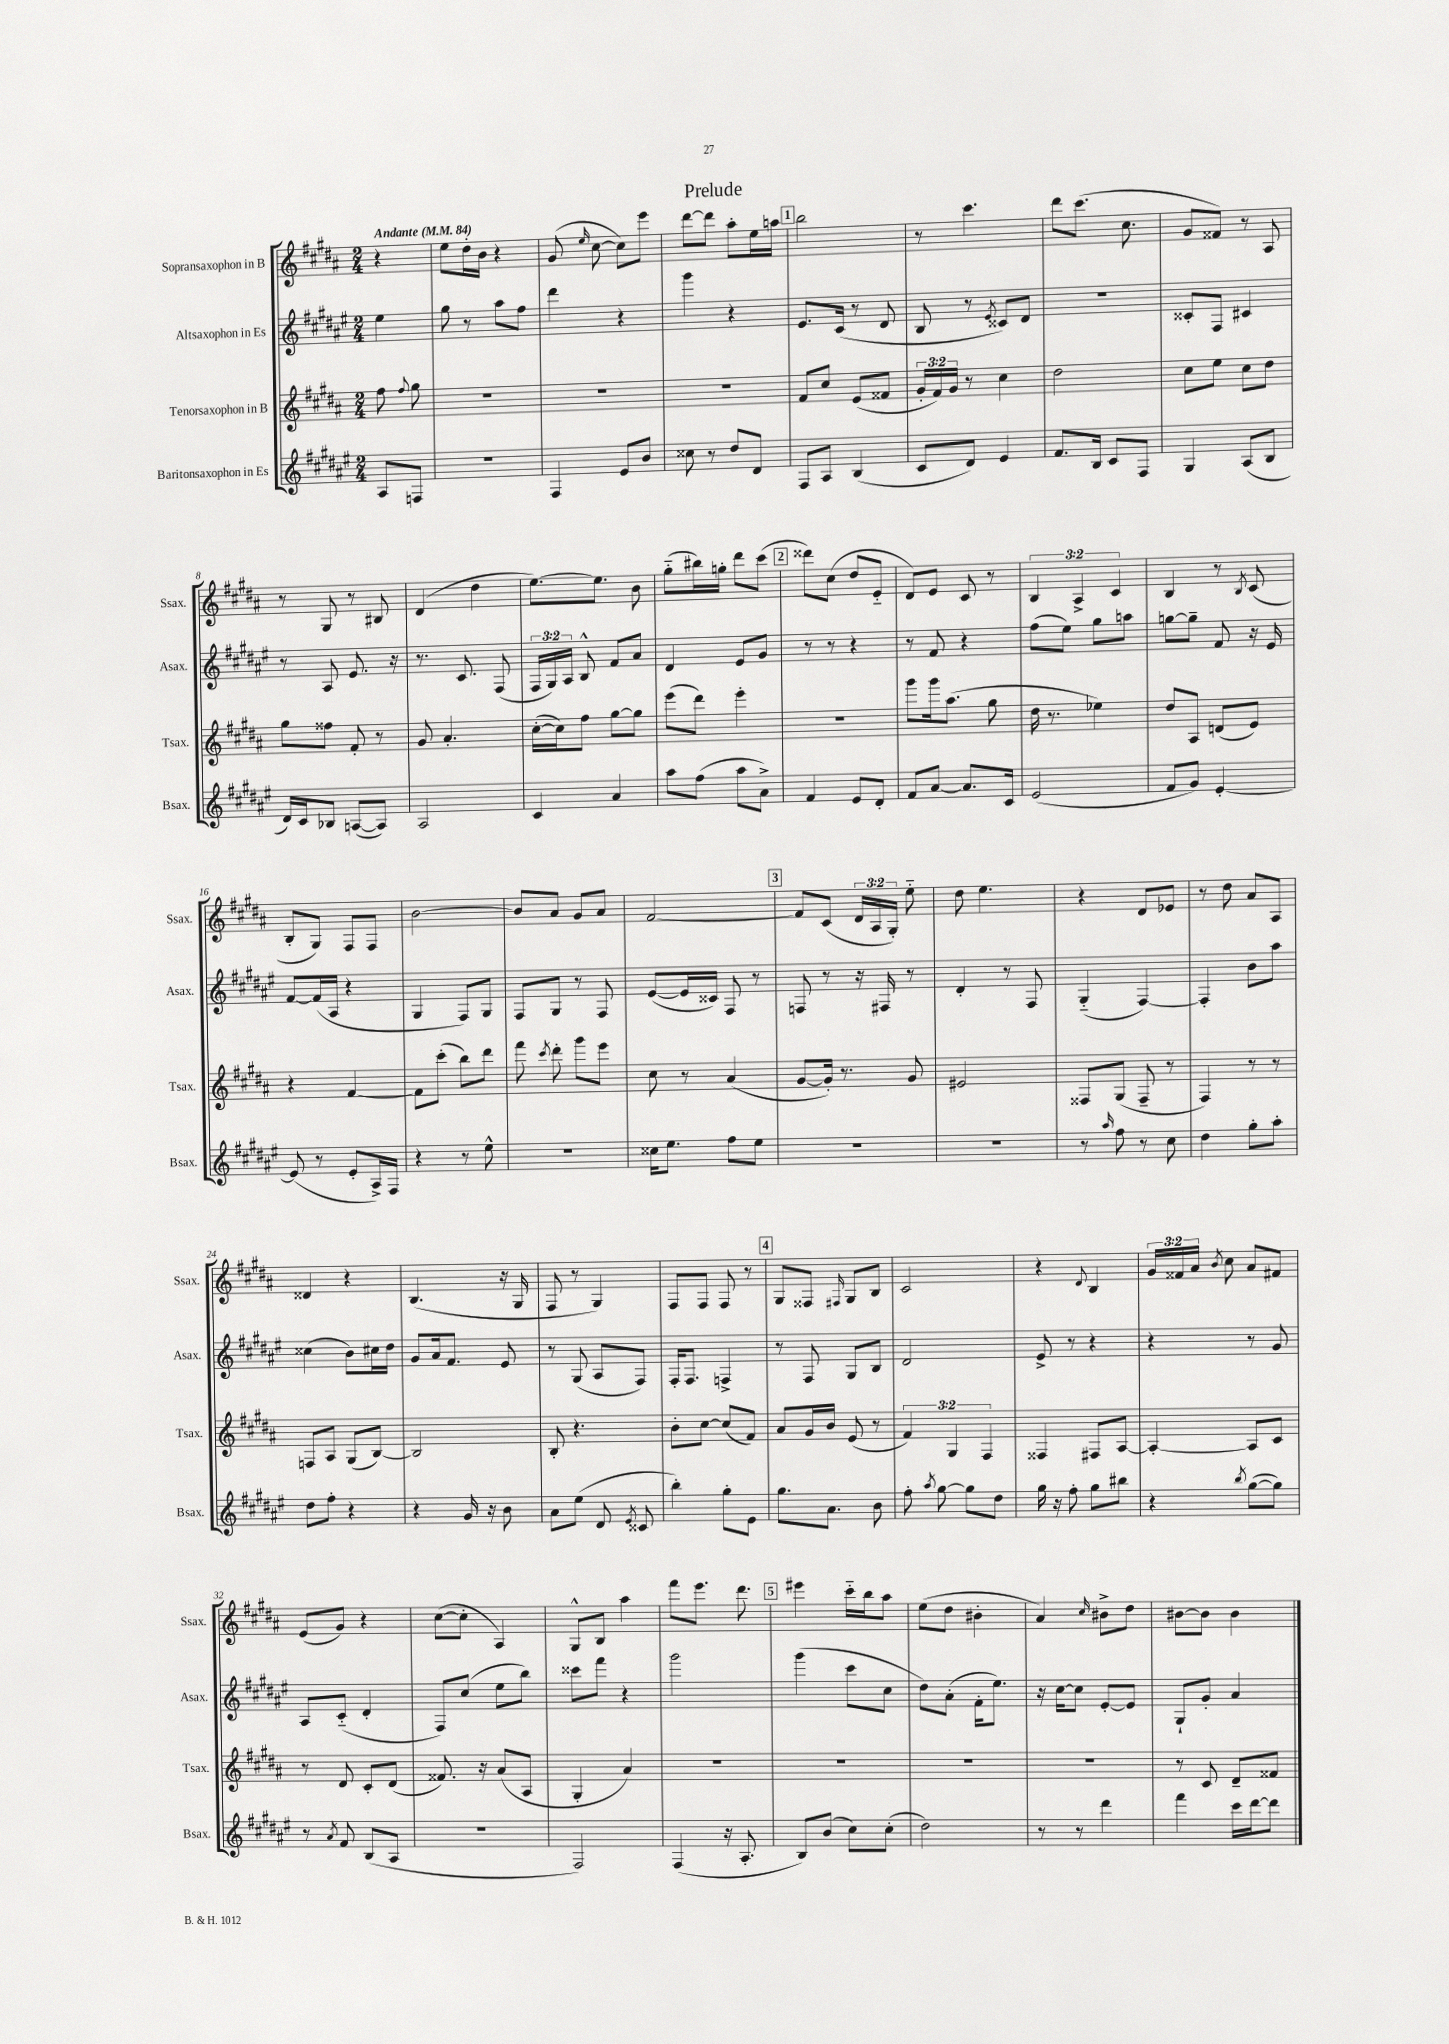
\header { title = "Prelude" }
<<
\new StaffGroup <<
\new Staff = "s0" \with { instrumentName = "Sopransaxophon in B" shortInstrumentName = "Ssax." } {
    \clef treble \key b \major \numericTimeSignature \time 2/4 \override Staff.TupletNumber.text = #tuplet-number::calc-fraction-text \partial 4 \tempo "Andante" 4 = 84
    \autoBeamOff r4 |
    e''8[ dis''16-. b'16] r4 |
    gis'8( \grace { e''16 } cis''8~ cis''8[) e'''8] |
    dis'''8[~ dis'''8] ais''8[-. e''16 a''16] |
    \mark \markup { \box "1" } b''2 |
    r8 cis'''4. |
    dis'''8[ cis'''8.]( cis''8. |
    gis'8[ fisis'8]) r8 ais8 |
    r8 gis8 r8 bis8 |
    dis'4( dis''4 |
    e''8.[~) e''8.] b'8 |
    gis''8[-_( bis''16) g''16]-. dis'''8[ cis'''8]( |
    \mark \markup { \box "2" } disis'''8[) cis''8]( dis''8[ e'8]-_ |
    dis'8[) e'8] cis'8 r8 |
    \tuplet 3/2 { b4 ais4-> cis'4 } |
    b4 r8 \acciaccatura { b8 } cis'8( |
    b8[-. gis8]) fis8[ fis8] |
    b'2~ |
    b'8[ ais'8] gis'8[ ais'8] |
    fis'2~ |
    \mark \markup { \box "3" } fis'8[ cis'8]( \tuplet 3/2 { dis'16[ ais16 gis16]-.) } e''8-_ |
    dis''8 e''4. |
    r4 dis'8[ ees'8] |
    r8 dis''8 ais'8[ ais8] |
    disis'4 r4 |
    b4.( r16 gis16 |
    fis8 r8 gis4) |
    fis8[ fis8] fis8 r8 |
    \mark \markup { \box "4" } gis8[ fisis8] \grace { fis16 } gis8[ b8] |
    cis'2 |
    r4 \appoggiatura { dis'8 } b4 |
    \tuplet 3/2 { gis'16[ fisis'16 ais'16] } \acciaccatura { b'8 } cis''8 ais'8[ fis'8] |
    e'8[( gis'8]) r4 |
    cis''8[~( cis''8]-. ais4) |
    gis8[-^ b8] ais''4 |
    fis'''8[ e'''8.] dis'''8. |
    \mark \markup { \box "5" } eis'''4 cis'''16[-_ b''16 ais''8] |
    e''8[( dis''8] bis'4-. |
    ais'4) \grace { cis''16 } bis'8[-> dis''8] |
    bis'8[~ bis'8] bis'4 \bar "|." |
}
\new Staff = "s1" \with { instrumentName = "Altsaxophon in Es" shortInstrumentName = "Asax." } {
    \clef treble \key fis \major \numericTimeSignature \time 2/4 \override Staff.TupletNumber.text = #tuplet-number::calc-fraction-text \partial 4
    \autoBeamOff eis''4 |
    gis''8 r8 ais''8[ fis''8] |
    dis'''4 r4 |
    gis'''4 r4 |
    \mark \markup { \box "1" } eis'8.[ cis'16]( r8 dis'8 |
    b8 r8 \acciaccatura { eis'8 } cisis'8[) dis'8] |
    R2 |
    cisis'8[-. fis8] cis'4 |
    r8 ais8 eis'8. r16 |
    r8. cis'8. fis8( |
    \tuplet 3/2 { fis16[ gis16) ais16] } b8-^ fis'8[ ais'8] |
    dis'4 eis'8[ gis'8] |
    \mark \markup { \box "2" } r8 r8 r4 |
    r8 fis'8 r4 |
    fis''8[( eis''8]) gis''8[ a''8] |
    g''8[~ g''8]-- fis'8 r16 eis'16 |
    fis'8[~ fis'16( ais16] r4 |
    gis4 fis8[) gis8] |
    fis8[ gis8] r8 fis8 |
    eis'8[~( eis'16 cisis'16]) fis8 r8 |
    \mark \markup { \box "3" } f8 r8 r16 fis16 r8 |
    dis'4-. r8 fis8 |
    gis4-_( fis4~) |
    fis4-. b'8[ ais''8] |
    cisis''4( b'8[) cis''16 dis''16] |
    gis'8[ ais'16 fis'8.] eis'8 |
    r8 gis8( ais8[ fis8]) |
    fis16[-. fis8.] f4-> |
    \mark \markup { \box "4" } r8 fis8 gis8[ b8] |
    dis'2 |
    eis'8-> r8 r4 |
    r4 r8 gis'8 |
    ais8[ cis'8]-_( dis'4-. |
    fis8[) cis''8]( eis''8[ b''8]) |
    cisis'''8[ fis'''8] r4 |
    gis'''2 |
    \mark \markup { \box "5" } gis'''4( cis'''8[ cis''8] |
    dis''8[) ais'8]-.( fis'16[-. eis''8.]) |
    r16 cis''16[~ cis''8] eis'8[~-. eis'8] |
    gis8[-! gis'8]-. ais'4 \bar "|." |
}
\new Staff = "s2" \with { instrumentName = "Tenorsaxophon in B" shortInstrumentName = "Tsax." } {
    \clef treble \key b \major \numericTimeSignature \time 2/4 \override Staff.TupletNumber.text = #tuplet-number::calc-fraction-text \partial 4
    \autoBeamOff fis''8 \appoggiatura { fis''8 } gis''8 |
    R2 |
    R2 |
    R2 |
    \mark \markup { \box "1" } fis'8[ cis''8] e'8[( fisis'8] |
    \tuplet 3/2 { gis'16[-. fis'16) gis'16] } r8 cis''4 |
    dis''2 |
    cis''8[ e''8] cis''8[ dis''8] |
    gis''8[ fisis''8] fis'8-. r8 |
    gis'8 ais'4.-. |
    cis''16[~-.( cis''16) fis''8] gis''8[~ gis''8] |
    e'''8[( dis'''8]) e'''4-. |
    \mark \markup { \box "2" } R2 |
    gis'''8[ gis'''16 ais''8.]( gis''8 |
    dis''16 r8. ees''4) |
    dis''8[ ais8] d'8[( e'8]) |
    r4 fis'4~ |
    fis'8[ cis'''8]-.( b''8[) dis'''8] |
    fis'''8 \acciaccatura { cis'''8 } dis'''8-. gis'''8[ e'''8] |
    cis''8 r8 ais'4( |
    \mark \markup { \box "3" } gis'8[~ gis'16]-.) r8. gis'8 |
    eis'2 |
    fisis8[ gis8]( fisis8-- r8 |
    fis4) r8 r8 |
    f8[ ais8] gis8[( b8]~) |
    b2 |
    b8-. r4. |
    b'8[-. cis''8]~ cis''8[( fis'8]) |
    \mark \markup { \box "4" } ais'8[ gis'16 b'16] e'8( r8 |
    \tuplet 3/2 { fis'4) gis4 fis4 } |
    fisis4 fis8[ ais8]~ |
    ais4~-. ais8[ cis'8] |
    r8 dis'8 cis'8[-. dis'8]( |
    fisis'8.) r16 ais'8[( ais8] |
    gis4-. ais'4) |
    R2 |
    \mark \markup { \box "5" } R2 |
    R2 |
    R2 |
    r8 cis'8 dis'8[-- fisis'8] \bar "|." |
}
\new Staff = "s3" \with { instrumentName = "Baritonsaxophon in Es" shortInstrumentName = "Bsax." } {
    \clef treble \key fis \major \numericTimeSignature \time 2/4 \partial 4
    \autoBeamOff ais8[ f8] |
    r2 |
    fis4 eis'8[ b'8] |
    cisis''8 r8 dis''8[ dis'8] |
    \mark \markup { \box "1" } fis8[ ais8] b4( |
    cis'8[ dis'8]) eis'4 |
    fis'8.[ b16] cis'8[ fis8] |
    gis4 ais8[( b8] |
    dis'16[) cis'16 bes8] a8[~( a8]) |
    ais2 |
    cis'4 ais'4 |
    ais''8[ fis''8]( ais''8[ ais'8]->) |
    \mark \markup { \box "2" } fis'4 eis'8[ dis'8]-. |
    fis'8[ ais'8]~ ais'8.[ cis'16] |
    eis'2( |
    fis'8[ gis'8]) eis'4~-. |
    eis'8( r8 eis'8[-. ais16->) fis16] |
    r4 r8 eis''8-^ |
    r2 |
    cisis''16[ eis''8.] fis''8[ eis''8] |
    \mark \markup { \box "3" } R2 |
    R2 |
    r8 \grace { ais''16 } fis''8 r8 cis''8 |
    dis''4 gis''8[-. ais''8]-. |
    dis''8[ fis''8]-. r4 |
    r4 gis'16 r16 b'8 |
    ais'8[ eis''8]( dis'8 \acciaccatura { eis'8 } cisis'8 |
    b''4-.) gis''8[-. eis'8] |
    \mark \markup { \box "4" } gis''8.[ ais'8.] b'8 |
    fis''8-. \acciaccatura { ais''8 } gis''8~ gis''8[ dis''8] |
    gis''16 r16 fis''8-. gis''8[ bis''8] |
    r4 \acciaccatura { b''8 } gis''8[~( gis''8]) |
    r8 \acciaccatura { ais'8 } fis'8 b8[( ais8] |
    r2 |
    fis2) |
    fis4( r16 ais8.-. |
    \mark \markup { \box "5" } b8[) b'8]( cis''8[) cis''8]-.( |
    dis''2) |
    r8 r8 dis'''4 |
    fis'''4 cis'''16[ dis'''16~ dis'''8] \bar "|." |
}
>>
>>
